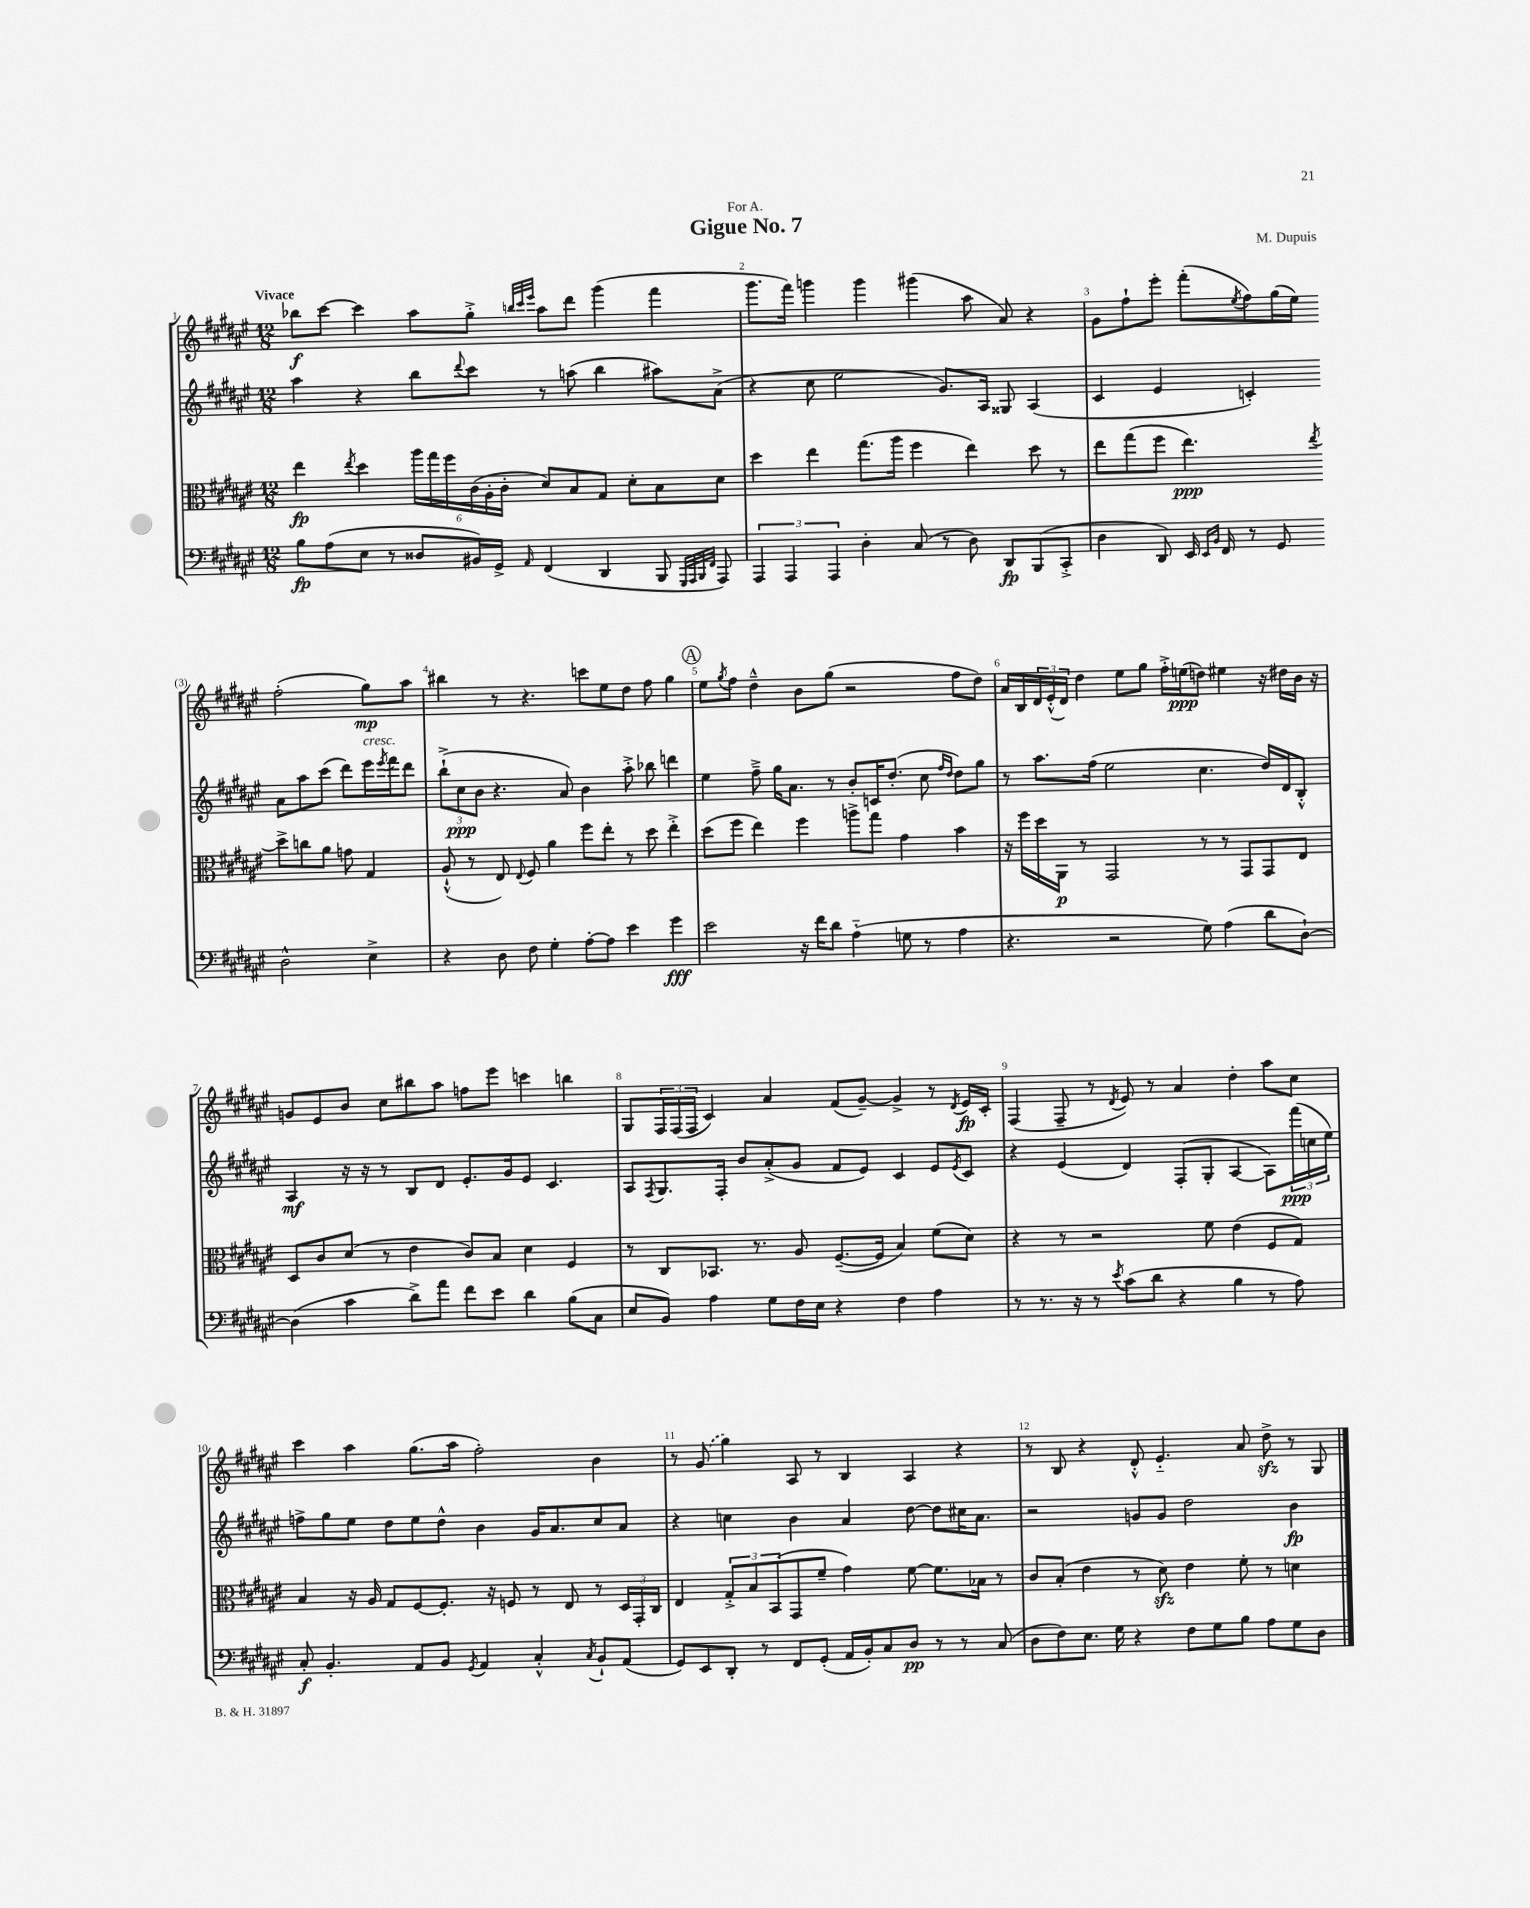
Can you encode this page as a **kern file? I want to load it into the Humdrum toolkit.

**kern	**kern	**kern	**kern
*staff4	*staff3	*staff2	*staff1
*clefF4	*clefC3	*clefG2	*clefG2
*k[f#c#g#d#a#e#]	*k[f#c#g#d#a#e#]	*k[f#c#g#d#a#e#]	*k[f#c#g#d#a#e#]
*M12/8	*M12/8	*M12/8	*M12/8
8B\L	4ee#\	4aa#\	8bb-\L
(8A#\	.	.	[8ccc#\J
.	8qee#/	.	.
8E#\J	4dd#\	4r	4ccc#\]
8r	.	.	.
8D##/L	24aa#\LL	8bb\L	8aa#\L
.	24gg#\	.	.
.	24ff#\	.	.
.	.	8qqddd#/	.
16BB#/L)	(24c#\	8ccc#\J	8gg#'^\J
.	24A#'\	.	.
16GG#^/JJ	.	.	.
.	24c#'\JJ	.	.
.	.	.	32qqbb/LLL
.	.	.	32qqccc#/
16qqAA#/	.	.	32qqeee#/JJJ
(4FF#/	8d#/L)	8r	8aa#\L
.	8B/	(8aa\	8ddd#\J
4DD#/	8G#/J	4bb\	(4ggg#\
.	8d#'\L	.	.
8BBB/	8B\	8aa#\L)	4fff#\
32qqGGG#/LLL	.	.	.
32qqAAA#/	.	.	.
32qqBBB/	.	.	.
32qqFF#/JJJ	.	.	.
8AAA#/)	8d#\J	(8a#^\J	.
=	=	=	=
6AAA#/	4dd#\	4r	8.ggg#\L
6AAA#/	.	.	.
.	.	.	16fff#\Jk)
.	4ee#\	8cc#\	4ggg\
6AAA#/	.	.	.
.	.	2ee#\	.
4D#'\	(8.gg#\L	.	4ggg\
.	16aa#\Jk	.	.
(8C#/	4ff#\	.	(4ggg#\
8r	.	8.g#/L)	.
8D#\)	4ee#\)	.	8aa#\
.	.	16A#/Jk	.
8DD#/L	.	8G##/	8a#/)
(8BBB/	8dd#\	(4A#/	4r
8CC#'^/J	8r	.	.
=	=	=	=
4D#\	8ee#\L	4c#/	8g#\L
.	(8gg#\	.	8ff#`\
8DD#/)	8ff#\J	4e#/	8eee#'\J
16EE#/	4.ee#\)	.	(8fff#'\L
16qqEE#/LL	.	.	.
16qqBB/JJ	.	.	.
16FF#/	.	.	.
.	.	.	8qee#/
8r	.	4c'/)	8ff#\)
8GG#/	.	.	(16gg#\L
.	.	.	16ee#\JJ)
.	8qee#/	.	.
2D#^^\	8dd#^\L	8a#\L	(2ff#'\
.	8cc\	8aa#\	.
.	8a#\J	(8ccc#\J	.
.	8g\	8ddd#\L)	.
4E#^\	4G#/	16eee#\L	8gg#\L)
.	.	8qeee#/	.
.	.	16fff#\J	.
.	.	8ddd#\J	8aa#\J
=	=	=	=
4r	(8A#`^^/	(12bb`^\L	4bb#\
.	.	12cc#\	.
.	8r	.	.
.	.	12b\J	.
8D#\	8E#/)	4.r	8r
.	8qqE#/	.	.
8F#\	8F#/	.	4.r
4G#'\	4a#\	.	.
.	.	8a#/)	.
[8A#'\L	8ff#\L	4b\	8ccc\L
8A#\]J	8ee#'\J	.	8ee#\
4e#\	8r	8aa#'^\	8dd#\J
.	8dd#\	8bb-\	8ff#\
4g#\	4ee#'^\	4ddd\	4gg#\
=	=	=	=
2e#\	(8dd#\L	4ee#\	8ee#\L
.	.	.	8qgg#/
.	8ff#\J	.	8ff#\J
.	4ee#\)	8ff#~^\	4dd#~^^\
.	.	16gg#\LK	.
.	.	8.a#\J	.
16r	4ff#\	.	8b\L
16f#\LK	.	.	.
8d#\J	.	8r	(8gg#\J
(4A#'~\	8aa^\L	8b'/L	2r
.	8gg#\J	16c/K	.
.	.	(8.dd#'/J	.
8G\	4g#\	.	.
8r	.	8cc#\	.
.	.	16qqff#/LL	.
.	.	16qqdd#/JJ	.
4A#\	4b\	8dd#\L)	8ff#\L
.	.	8gg#\J	8dd#\J)
=	=	=	=
4.r	16r	8r	16a#/LL
.	16ff#\LL	.	16B/
.	16dd#\	8.aa#\L	24d#/
.	.	.	(24e#'^^/
.	16AA#\JJ	.	.
.	.	.	24d#/JJ)
.	8r	.	4dd#\
.	.	(16ff#\Jk	.
2r	2GG#/	2ee#\	.
.	.	.	8ee#\L
.	.	.	8gg#\J
.	.	.	16ff#'^\LL
.	.	.	(16ee\J
8G#\)	8r	4.cc#\	8dd\J)
(4A#\	8r	.	4ee#\
.	8GG#/L	.	.
8d#\L	8GG#/	16dd#/LL)	16r
.	.	16d#/J	16dd#\LL
[8D#`\J)	8E#/J	8B'^^/J	16b\JJ
.	.	.	16r
=	=	=	=
(4D#\]	8D#/L	4A#/	8g/L
.	8c#/	.	8e#/
4c#\	(8d#/J	16r	8b/J
.	.	16r	.
.	8r	8r	8cc#\L
8d#^\L)	4e#\	8B/L	8bb#\
8a#\J	.	8d#/J	8aa#\J
8f#\L	8c#/L)	8.e#'/L	8ff\L
8e#\J	8B/J	.	8eee#\J
.	.	16g#/k	.
4d#\	4d#\	8e#/J	4ccc\
.	.	4.c#/	.
(8B\L	4F#/	.	4bb\
8C#\J	.	.	.
=	=	=	=
8E#/L	8r	8A#/L	8G#/L
.	.	8qF#/	.
8BB/J)	8C#/L	8.G#/	24F#/L
.	.	.	(24F#/
.	.	.	24F#/JJ
4A#\	8.BB-/J	.	4c#/)
.	.	16F#'/Jk	.
.	.	8b/L	.
.	8.r	.	.
8G#\L	.	(8a#'^/	4a#/
16F#\L	8A#/	8g#/J	.
16E#\JJ	.	.	.
4r	([8.F#~/L	8f#/L	(8f#/L
.	.	8e#/J)	[8g#~/J)
.	16F#/]Jk	.	.
4F#\	4B/)	4c#/	4g#^/]
4A#\	(8f#\L	8e#/L	8r
.	.	8qe#/	8qd#/
.	8d#\J)	8c#/J	16e#/LL
.	.	.	16c#'/JJ
=	=	=	=
8r	4r	4r	(4F#/
8.r	.	.	.
.	8r	(4e#/	8F#~/
16r	.	.	.
8r	2r	.	8r
8qe#/	.	.	8qd#/
(8c#\L	.	4d#/)	8e#/)
8d#\J	.	.	8r
4r	.	(8F#'/L	4a#/
.	8f#\	8G#'/J	.
4B\	(4e#\	[4A#/	4dd#'\
8r	8F#/L	8A#\]L)	8aa#\L
8A#\)	8G#/J)	(24fff#\L	8cc#\J
.	.	24cc\	.
.	.	24ee#\JJ)	.
=	=	=	=
8C#'/	4B/	8ff^\L	4ccc#\
4.BB'/	.	8gg#\	.
.	16r	8ee#\J	4aa#\
.	16A#/	.	.
.	8G#/L	8dd#\L	.
8AA#/L	[8F#/	8ee#\	(8.gg#\L
8BB/J	8.F#'/]J	8dd#^^\J	.
.	.	.	16aa#\Jk
8qGG#/	.	.	.
4AA#/	.	4b\	2ff#'\)
.	16r	.	.
.	8F/	.	.
4C#'^^/	8r	16g#/LK	.
.	.	8.a#/	.
.	8E#/	.	.
8qC#/	.	.	.
8BB`/L	8r	8cc#/	4b\
(8AA#/J	24D#/LL	8a#/J	.
.	24GG#'/	.	.
.	24C#/JJ	.	.
=	=	=	=
8GG#/L)	4E#/	4r	8r
8EE#/	.	.	(8g#/
8DD#'/J	12G#'^/L	4cc\	4gg#\)
.	12B/	.	.
8r	.	.	.
.	(12BB/	.	.
8FF#/L	8GG#/	4b\	8A#/
(8GG#'/J	8f#~/J	.	8r
16AA#/LL	4g#\)	4a#/	4B/
16BB'/J)	.	.	.
8C#/	.	.	.
8D#/J	[8f#\	[8dd#\	4A#/
8r	8.f#\]L	8dd#\]L	.
8r	.	16cc#\K	4r
.	16B-\Jk	8.a#\J	.
(8C#/	8r	.	.
=	=	=	=
8D#\L	8c#/L	2r	8r
8F#\)	(8B'/J	.	8B/
8.E#\J	4e#\	.	4r
16G#\	.	.	.
4r	8r	8g/L	8d#'^^/
.	8d#\)	8g/J	4.e#'~/
8F#\L	4e#\	2dd#\	.
8G#\	.	.	.
8B\J	8f#'\	.	8a#/
8A#\L	8r	.	8dd#^\
8G#\	4d\	4b\	8r
8D#\J	.	.	8G#/
==	==	==	==
*-	*-	*-	*-
